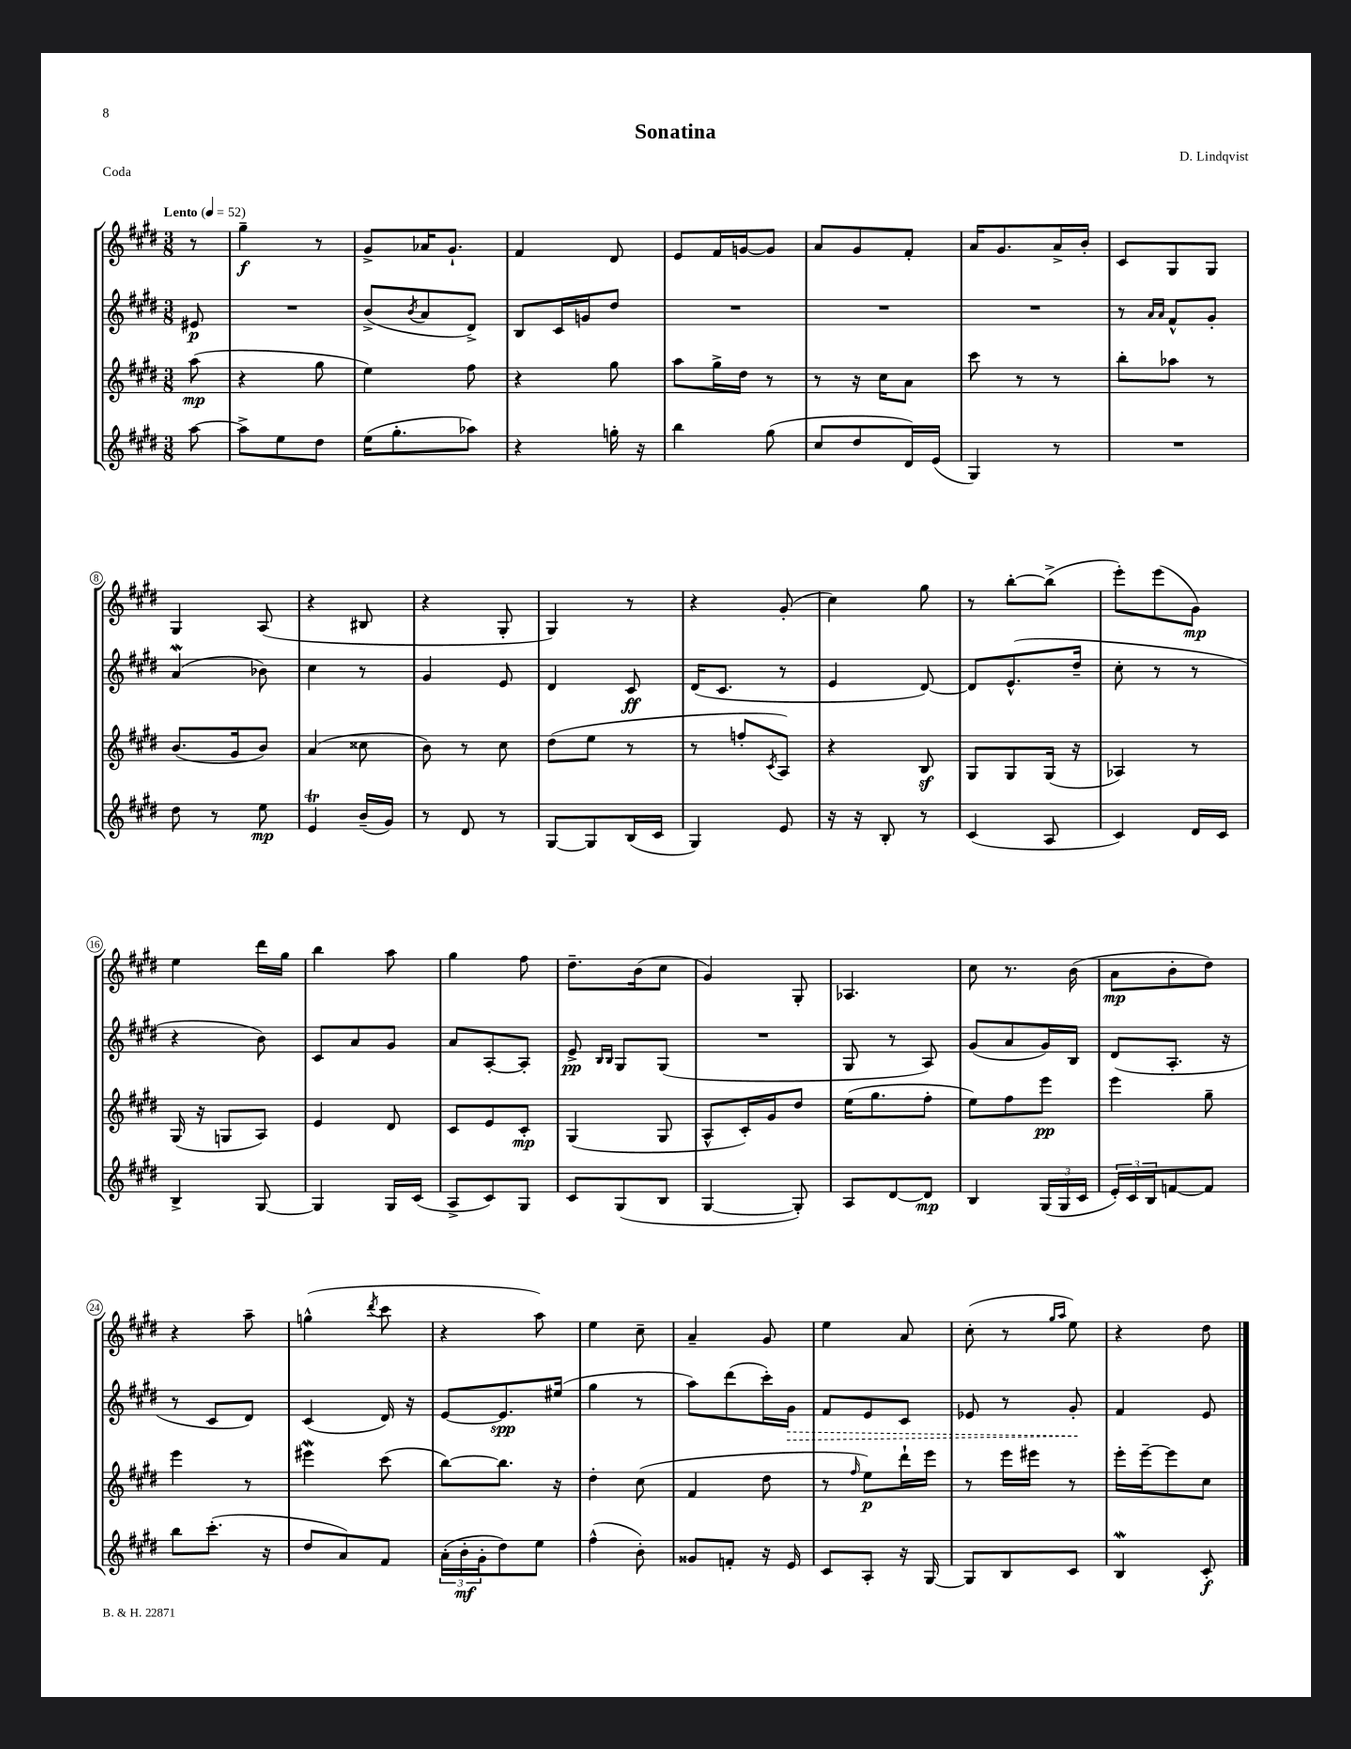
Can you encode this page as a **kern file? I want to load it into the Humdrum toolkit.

**kern	**dynam	**kern	**dynam	**kern	**dynam	**kern	**dynam
*part4	*part4	*part3	*part3	*part2	*part2	*part1	*part1
*staff4	*staff4	*staff3	*staff3	*staff2	*staff2	*staff1	*staff1
*clefG2	*	*clefG2	*	*clefG2	*	*clefG2	*
*k[f#c#g#d#]	*	*k[f#c#g#d#]	*	*k[f#c#g#d#]	*	*k[f#c#g#d#]	*
*M3/8	*	*M3/8	*	*M3/8	*	*M3/8	*
*MM52	*	*MM52	*	*MM52	*	*MM52	*
=	=	=	=	=	=	=	=
!	!	!	!	!	!	!LO:TX:a:B:t=Lento	!
[8aa\	.	(8aa\	mp	8e#X/	p	8r	.
=1	=1	=1	=1	=1	=1	=1	=1
8aa^\L]	.	4r	.	4.r	.	4gg#~\	f
8ee\	.	.	.	.	.	.	.
8dd#\J	.	8gg#\	.	.	.	8r	.
=2	=2	=2	=2	=2	=2	=2	=2
(16ee\KL	.	4ee\)	.	(8b^/L	.	8g#^/L	.
8.gg#'\	.	.	.	.	.	.	.
.	.	.	.	8qb/	.	.	.
.	.	.	.	8a/	.	16a-X/K	.
.	.	.	.	.	.	8.g#`/J	.
8aa-X\J)	.	8ff#\	.	8d#^/J)	.	.	.
=3	=3	=3	=3	=3	=3	=3	=3
4r	.	4r	.	8B/L	.	4f#/	.
.	.	.	.	16c#/L	.	.	.
.	.	.	.	16gn/J	.	.	.
16ggn'\	.	8gg#\	.	8dd#/J	.	8d#/	.
16r	.	.	.	.	.	.	.
=4	=4	=4	=4	=4	=4	=4	=4
4bb\	.	8aa\L	.	4.r	.	8e/L	.
.	.	16gg#^\L	.	.	.	16f#/L	.
.	.	16dd#\JJ	.	.	.	[16gn/J	.
(8gg#\	.	8r	.	.	.	8g/J]	.
=5	=5	=5	=5	=5	=5	=5	=5
8cc#/L	.	8r	.	4.r	.	8a/L	.
8dd#/	.	16r	.	.	.	8g#/	.
.	.	16cc#\KL	.	.	.	.	.
16d#/L)	.	8a\J	.	.	.	8f#'/J	.
(16e/JJ	.	.	.	.	.	.	.
=6	=6	=6	=6	=6	=6	=6	=6
4G#/)	.	8ccc#\	.	4.r	.	16a/KL	.
.	.	.	.	.	.	8.g#/	.
.	.	8r	.	.	.	.	.
8r	.	8r	.	.	.	16a^/L	.
.	.	.	.	.	.	16b'/JJ	.
=7	=7	=7	=7	=7	=7	=7	=7
4.r	.	8bb'\L	.	8r	.	8c#/L	.
.	.	.	.	16qqa/LL	.	.	.
.	.	.	.	16qqa/JJ	.	.	.
.	.	8aa-X\J	.	8f#^^/L	.	8G#/	.
.	.	8r	.	8g#'/J	.	8G#/J	.
!!LO:LB:g=z
=8	=8	=8	=8	=8	=8	=8	=8
8dd#\	.	(8.b/L	.	(4aw/	.	4G#/	.
8r	.	.	.	.	.	.	.
.	.	16g#/k	.	.	.	.	.
8ee\	mp	8b/J)	.	8b-X\)	.	(8A/	.
=9	=9	=9	=9	=9	=9	=9	=9
4eT/	.	(4a/	.	4cc#\	.	4r	.
(16b~/LL	.	8cc##X\	.	8r	.	8B#X/	.
16g#/JJ)	.	.	.	.	.	.	.
=10	=10	=10	=10	=10	=10	=10	=10
8r	.	8b\)	.	4g#/	.	4r	.
8d#/	.	8r	.	.	.	.	.
8r	.	8cc#\	.	8e/	.	8G#'/	.
=11	=11	=11	=11	=11	=11	=11	=11
[8G#/L	.	(8dd#\L	.	4d#/	.	4G#/)	.
8G#/]	.	8ee\J	.	.	.	.	.
(16B/L	.	8r	.	8c#/	ff	8r	.
16c#/JJ	.	.	.	.	.	.	.
=12	=12	=12	=12	=12	=12	=12	=12
4G#/)	.	8r	.	(16d#/KL	.	4r	.
.	.	.	.	8.c#/J	.	.	.
.	.	8ffn'/L	.	.	.	.	.
.	.	8qc#/	.	.	.	.	.
8e/	.	8A/J)	.	8r	.	(8g#'/	.
=13	=13	=13	=13	=13	=13	=13	=13
16r	.	4r	.	4e/	.	4cc#\)	.
16r	.	.	.	.	.	.	.
8B'/	.	.	.	.	.	.	.
8r	.	8Bz/	.	[8d#/)	.	8gg#\	.
=14	=14	=14	=14	=14	=14	=14	=14
(4c#/	.	8G#/L	.	8d#/L]	.	8r	.
.	.	8G#/	.	(8.e^^/	.	[8bb'\L	.
8A/	.	(16G#/Jk	.	.	.	(8bb^\J]	.
.	.	16r	.	16dd#~/Jk	.	.	.
=15	=15	=15	=15	=15	=15	=15	=15
4c#/)	.	4A-X/)	.	8cc#'\	.	8eee'\L)	.
.	.	.	.	8r	.	(8eee\	.
16d#/LL	.	8r	.	8r	.	8g#\J)	mp
16c#/JJ	.	.	.	.	.	.	.
!!LO:LB:g=z
=16	=16	=16	=16	=16	=16	=16	=16
4B^/	.	(16G#/	.	4r	.	4ee\	.
.	.	16r	.	.	.	.	.
.	.	8Gn/L	.	.	.	.	.
[8G#/	.	8A/J)	.	8b\)	.	16ddd#\LL	.
.	.	.	.	.	.	16gg#\JJ	.
=17	=17	=17	=17	=17	=17	=17	=17
4G#/]	.	4e/	.	8c#/L	.	4bb\	.
.	.	.	.	8a/	.	.	.
16G#/LL	.	8d#/	.	8g#/J	.	8aa\	.
(16c#/JJ	.	.	.	.	.	.	.
=18	=18	=18	=18	=18	=18	=18	=18
8A^/L	.	8c#/L	.	8a/L	.	4gg#\	.
8c#/)	.	8e/	.	[8A'/	.	.	.
8G#/J	.	8c#'/J	mp	8A'/J]	.	8ff#\	.
=19	=19	=19	=19	=19	=19	=19	=19
8c#/L	.	(4G#/	.	8e^/	pp	8.dd#~\L	.
.	.	.	.	16qqB/LL	.	.	.
.	.	.	.	16qqB/JJ	.	.	.
(8G#/	.	.	.	8G#/L	.	.	.
.	.	.	.	.	.	(16b\k	.
8B/J	.	8G#/	.	(8G#/J	.	8cc#\J	.
=20	=20	=20	=20	=20	=20	=20	=20
[4G#/	.	8A^^/L	.	4.r	.	4g#/)	.
.	.	16c#'/L)	.	.	.	.	.
.	.	16g#/J	.	.	.	.	.
8G#'/])	.	8dd#/J	.	.	.	8G#'/	.
=21	=21	=21	=21	=21	=21	=21	=21
8A/L	.	(16ee\KL	.	8G#/	.	4.A-X/	.
.	.	8.gg#\	.	.	.	.	.
[8d#/	.	.	.	8r	.	.	.
8d#/J]	mp	8ff#'\J	.	8A/)	.	.	.
=22	=22	=22	=22	=22	=22	=22	=22
4B/	.	8ee\L)	.	(8g#/L	.	8cc#\	.
.	.	8ff#\	.	8a/	.	8.r	.
(24G#/LL	.	8eee\J	pp	16g#/L)	.	.	.
24G#/	.	.	.	.	.	.	.
.	.	.	.	16B/JJ	.	(16b\	.
24c#/JJ	.	.	.	.	.	.	.
=23	=23	=23	=23	=23	=23	=23	=23
24e'/LL)	.	4eee\	.	(8d#/L	.	8a\L	mp
24c#/	.	.	.	.	.	.	.
24B/J	.	.	.	.	.	.	.
[8fn/	.	.	.	8.A'/J	.	8b'\	.
8f/J]	.	8gg#~\	.	.	.	8dd#\J)	.
.	.	.	.	16r	.	.	.
!!LO:LB:g=z
=24	=24	=24	=24	=24	=24	=24	=24
8bb\L	.	4eee\	.	8r	.	4r	.
(8.ccc#'\J	.	.	.	8c#/L	.	.	.
.	.	8r	.	8d#/J)	.	8aa~\	.
16r	.	.	.	.	.	.	.
=25	=25	=25	=25	=25	=25	=25	=25
8dd#/L	.	4eee#XW\	.	(4c#/	.	(4ggn^^\	.
8a/)	.	.	.	.	.	.	.
.	.	.	.	.	.	8qddd#/	.
8f#/J	.	(8ccc#\	.	16d#/)	.	8ccc#\	.
.	.	.	.	16r	.	.	.
=26	=26	=26	=26	=26	=26	=26	=26
(24a'\LL	.	[8bb\L)	.	[8e/L	.	4r	.
24b'\	mf	.	.	.	.	.	.
24g#'\J	.	.	.	.	.	.	.
8dd#\)	.	8.bb\J]	.	8.e/]	spp	.	.
8ee\J	.	.	.	.	.	8aa\)	.
.	.	16r	.	(16ee#X/Jk	.	.	.
=27	=27	=27	=27	=27	=27	=27	=27
(4ff#^^\	.	4dd#'\	.	4gg#\	.	4ee\	.
8b'\)	.	(8cc#\	.	8r	.	8cc#~\	.
=28	=28	=28	=28	=28	=28	=28	=28
8g##X/L	.	4f#/	.	8aa\L)	.	4a~/	.
8fn'/J	.	.	.	(8ddd#\	.	.	.
16r	.	8dd#\	.	16ccc#'\L)	.	8g#/	.
!	!	!	!	!	!LO:HP:b	!	!
16e/	.	.	.	16g#\JJ	>	.	.
=29	=29	=29	=29	=29	=29	=29	=29
8c#/L	.	8r	.	8f#/L	.	4ee\	.
.	.	16qqff#/	.	.	.	.	.
8A'/J	.	8ee\L)	p	8e/	.	.	.
16r	.	16ddd#`\L	.	8c#/J	.	8a/	.
[16G#/	.	16eee\JJ	.	.	.	.	.
=30	=30	=30	=30	=30	=30	=30	=30
8G#/L]	.	8r	.	8e-X/	.	(8cc#'\	.
8B/	.	16eee\LL	.	8r	.	8r	.
.	.	16eee#X\JJ	.	.	.	.	.
.	.	.	.	.	.	16qqgg#/LL	.
.	.	.	.	.	.	16qqaa/JJ	.
8c#/J	.	8r	.	8g#'/	.	8ee\)	.
.	.	.	.	.	]	.	.
=31	=31	=31	=31	=31	=31	=31	=31
4BW/	.	16eee'\LL	.	4f#/	.	4r	.
.	.	[16eee~\J	.	.	.	.	.
.	.	8eee\]	.	.	.	.	.
8c#'/	f	8cc#\J	.	8e/	.	8dd#\	.
==	==	==	==	==	==	==	==
*-	*-	*-	*-	*-	*-	*-	*-
